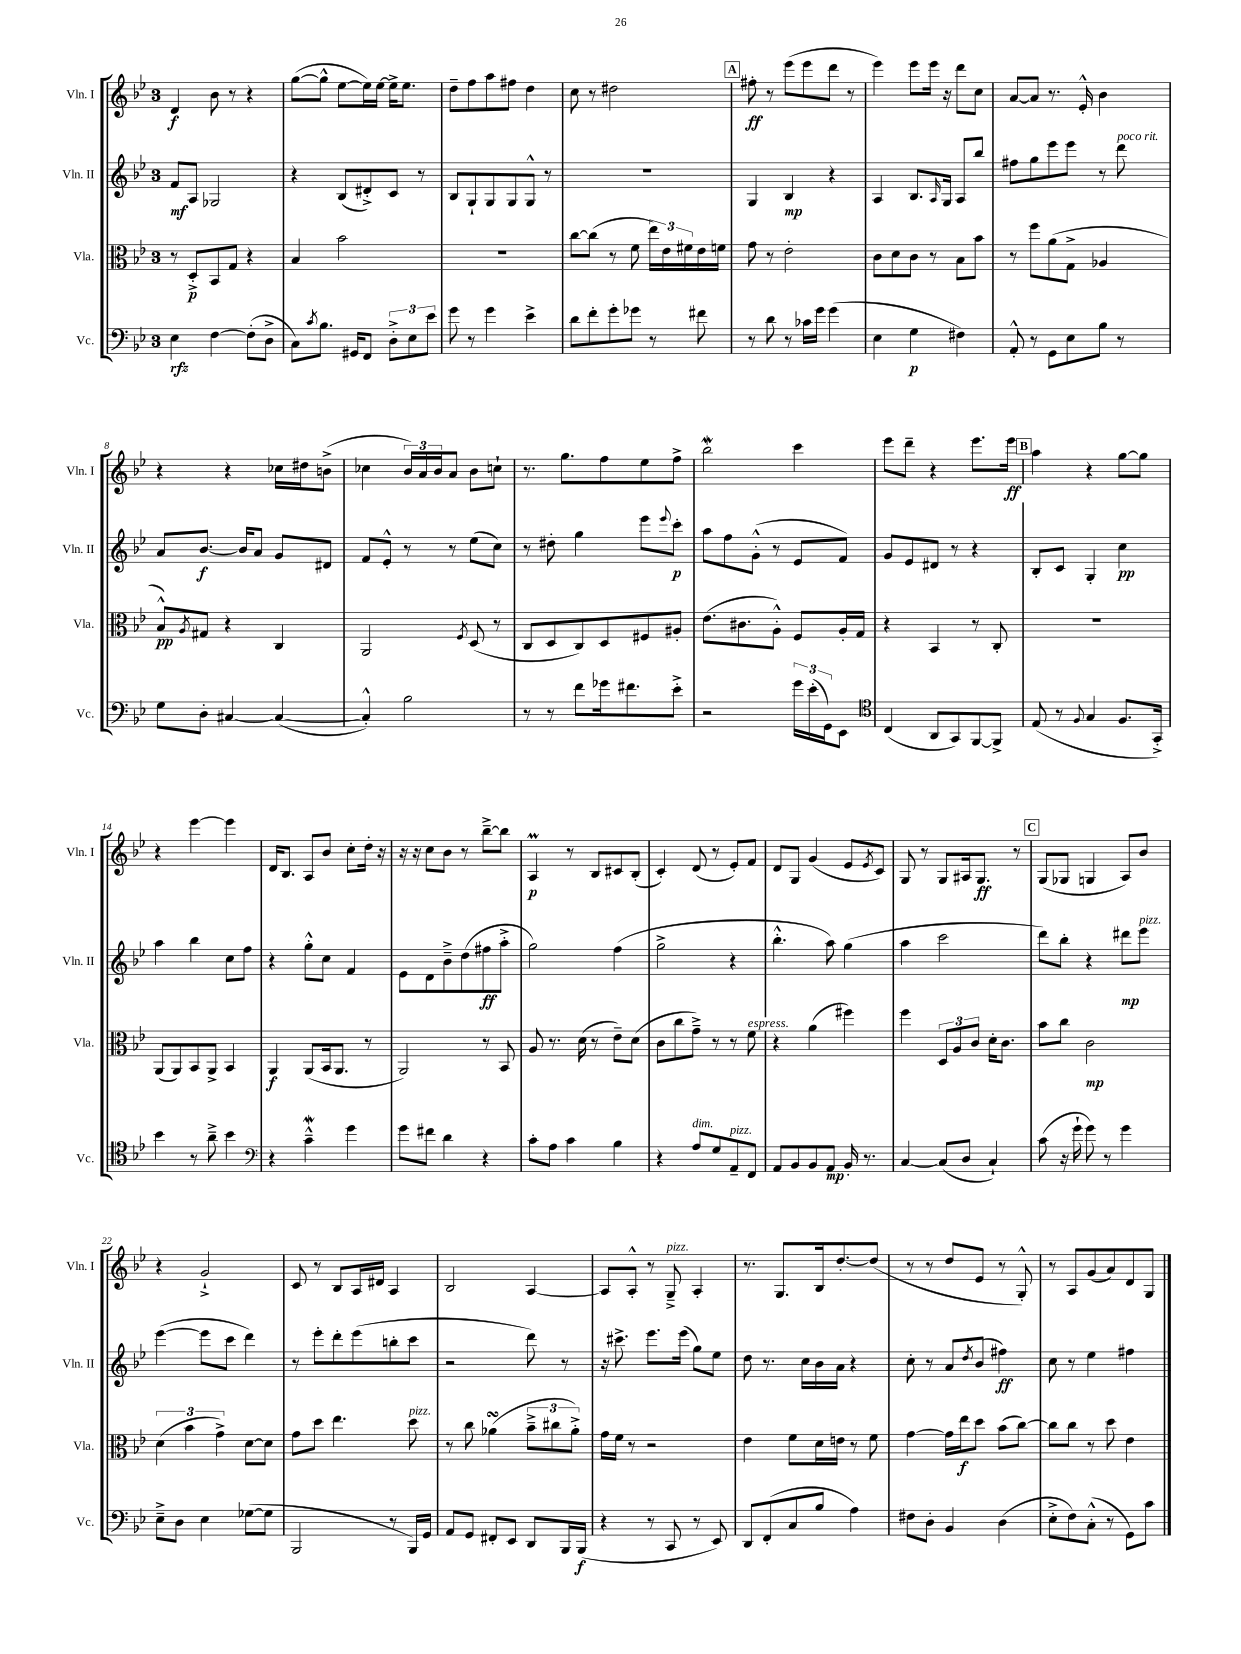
<<
\new StaffGroup <<
\new Staff = "s0" \with { instrumentName = "Vln. I" shortInstrumentName = "Vln. I" } {
    \clef treble \key bes \major \once \override Staff.TimeSignature.style = #'single-digit \time 3/4
    d'4\f bes'8 r8 r4 |
    g''8~( g''8-^ ees''8~ ees''16) ees''16~ ees''16-> ees''8. |
    d''8-- f''8 a''8 fis''8 d''4 |
    c''8 r8 dis''2 |
    \mark \markup { \box "A" } fis''8-.\ff r8 ees'''8( ees'''8 d'''8 r8 |
    ees'''4) ees'''8 ees'''16 r16 d'''8 c''8 |
    a'8~ a'8 r8. ees'16-.-^ bes'4 |
    r4 r4 ces''16 dis''16 b'8->( |
    ces''4 \tuplet 3/2 { bes'16) a'16 bes'16 } a'8 bes'8 c''8-! |
    r8. g''8. f''8 ees''8 f''8-> |
    bes''2\mordent c'''4 |
    ees'''8 d'''8-- r4 ees'''8. ees'''16\ff |
    \mark \markup { \box "B" } a''4 r4 g''8~ g''8 |
    r4 ees'''4~ ees'''4 |
    d'16 bes8. a8 bes'8 c''8-. d''16-. r16 |
    r16 r16 c''8 bes'8 r8 bes''8~---> bes''8 |
    a4\prall\p r8 bes8 cis'8 bes8-.( |
    c'4-.) d'8( r8 ees'8-.) f'8 |
    d'8 g8 g'4( ees'8 \acciaccatura { ees'8 } c'8) |
    g8 r8 g8 ais16 g8.\ff r8 |
    \mark \markup { \box "C" } g8( ges8 g4 a8) bes'8 |
    r4 g'2-!-> |
    c'8 r8 bes8 a16 dis'16 a4 |
    bes2 a4~ |
    a8 a8-.-^ r8 g8--->^\markup { \italic "pizz." } a4-. |
    r8. g8. bes16 d''8.~-. d''8( |
    r8 r8 d''8 ees'8 r8 g8-.-^) |
    r8 a8 g'8( a'8) d'8 g8 \bar "|." |
}
\new Staff = "s1" \with { instrumentName = "Vln. II" shortInstrumentName = "Vln. II" } {
    \clef treble \key bes \major \once \override Staff.TimeSignature.style = #'single-digit \time 3/4
    f'8\mf a8 ges2 |
    r4 bes8( dis'8-.->) c'8 r8 |
    bes8 g8-! g8 g8 g8-^ r8 |
    R2. |
    \mark \markup { \box "A" } g4 bes4\mp r4 |
    a4 bes8. \grace { a16 } g16 a8 bes''8 |
    fis''8 g''8 ees'''8 ees'''8 r8 d'''8^\markup { \italic "poco rit." } |
    a'8 bes'8.~\f bes'16 a'8 g'8 dis'8 |
    f'8 ees'8-.-^ r8 r8 ees''8( c''8) |
    r8 dis''8-. g''4 ees'''8 \appoggiatura { ees'''8 } c'''8-.\p |
    a''8 f''8 g'8-.-^( r8 ees'8 f'8) |
    g'8 ees'8 dis'8 r8 r4 |
    \mark \markup { \box "B" } bes8-. c'8 g4-. c''4\pp |
    a''4 bes''4 c''8 f''8 |
    r4 g''8-.-^ c''8 f'4 |
    ees'8 d'8 bes'8---> d''8( fis''8\ff a''8-.-> |
    g''2) f''4( |
    g''2-> r4 |
    bes''4.-.-^ a''8) g''4( |
    a''4 c'''2 |
    \mark \markup { \box "C" } d'''8) bes''8-. r4 dis'''8\mp ees'''8^\markup { \italic "pizz." } |
    ees'''4~( ees'''8 c'''8 d'''4) |
    r8 ees'''8-. d'''8-. ees'''8( b''8-. c'''8 |
    r2 d'''8) r8 |
    r16 cis'''8.-> ees'''8. ees'''16( g''8) ees''8 |
    d''8 r8. c''16 bes'16 a'16 r4 |
    c''8-. r8 a'8 \acciaccatura { d''8 } bes'8( fis''4\ff) |
    c''8 r8 ees''4 fis''4 \bar "|." |
}
\new Staff = "s2" \with { instrumentName = "Vla." shortInstrumentName = "Vla." } {
    \clef alto \key bes \major \once \override Staff.TimeSignature.style = #'single-digit \time 3/4
    r8 d8-.->\p bes,8 g8 r4 |
    bes4 bes'2 |
    R2. |
    c''8~ c''8( r8 f'8 \tuplet 3/2 { ees''16) ees'16 fis'16 } ees'16 f'16 |
    \mark \markup { \box "A" } g'8 r8 ees'2-. |
    c'8 d'8 c'8 r8 bes8 bes'8 |
    r8 f''8 a'8( g8-> aes4 |
    bes8-^\pp) \acciaccatura { a8 } gis8 r4 c4 |
    a,2 \acciaccatura { f8 } d8( r8 |
    c8 d8 c8) d8 fis8 ais8-. |
    ees'8.( cis'8. a8-.-^) f8 a16-. g16 |
    r4 bes,4 r8 c8-. |
    \mark \markup { \box "B" } R2. |
    a,8( a,8) bes,8 a,8-> bes,4 |
    a,4\f a,8( bes,16 a,8. r8 |
    a,2) r8 bes,8 |
    a8 r8. d'16( r8 ees'8--) d'8( |
    c'8 c''8 g'8--->) r8 r8 f'8^\markup { \italic "espress." } |
    r4 a'4( fis''4) |
    f''4 \tuplet 3/2 { d8 a8 c'8 } d'16-. c'8. |
    \mark \markup { \box "C" } bes'8 c''8 c'2\mp |
    \tuplet 3/2 { d'4( bes'4 g'4->) } d'8~ d'8 |
    g'8 d''8 ees''4. d''8^\markup { \italic "pizz." } |
    r8 c''8 aes'4\turn( \tuplet 3/2 { bes'8---> cis''8 aes'8-.->) } |
    g'16 f'16 r8 r2 |
    ees'4 f'8 d'16 e'16 r8 f'8 |
    g'4~ g'16 ees''16\f d''8 bes'8( c''8~) |
    c''8 c''8 r8 d''8 ees'4 \bar "|." |
}
\new Staff = "s3" \with { instrumentName = "Vc." shortInstrumentName = "Vc." } {
    \clef bass \key bes \major \once \override Staff.TimeSignature.style = #'single-digit \time 3/4
    ees4\rfz f4~ f8-.( d8-> |
    c8) \acciaccatura { c'8 } bes8. gis,16 f,8 \tuplet 3/2 { d8-.-> ees8 ees'8 } |
    g'8 r8 g'4 ees'4-> |
    d'8 f'8-. g'8-. ges'8 r8 fis'8 |
    \mark \markup { \box "A" } r8 d'8 r8 ces'16 g'16 g'4( |
    ees4 g4\p fis4) |
    a,8-.-^ r8 g,8 ees8 bes8 r8 |
    g8 d8-. cis4~ cis4~( |
    cis4-.-^) bes2 |
    r8 r8 f'8 ges'16 fis'8. ees'8-.-> |
    r2 \tuplet 3/2 { g'16 ees'16-.( g,16) } ees,8 |
    \clef tenor c4( a,8 g,8) f,8~ f,8-> |
    \mark \markup { \box "B" } ees8( r8 \appoggiatura { f8 } g4 f8. g,16-.->) |
    bes'4 r8 a'8---> bes'4 |
    \clef bass r4 c'4---^\mordent g'4 |
    g'8 fis'8 d'4 r4 |
    c'8-. a8 c'4 bes4 |
    r4 a8^\markup { \italic "dim." } g8 a,8--^\markup { \italic "pizz." } f,8 |
    a,8 bes,8 bes,8 a,8\mp bes,16-. r8. |
    c4~ c8( d8 c4-!) |
    \mark \markup { \box "C" } c'8( r16 g'16-! g'8) r8 g'4 |
    ees8---> d8 ees4 ges8~( ges8 |
    bes,,2 r8 bes,,16) g,16 |
    a,8 g,8 fis,8-. ees,8 d,8 bes,,16 bes,,16\f( |
    r4 r8 c,8 r8 ees,8) |
    d,8 f,8-.( c8 bes8 a4) |
    fis8 d8-. bes,4 d4( |
    ees8-.-> f8) c8-.-^( r8 g,8) c'8 \bar "|." |
}
>>
>>
